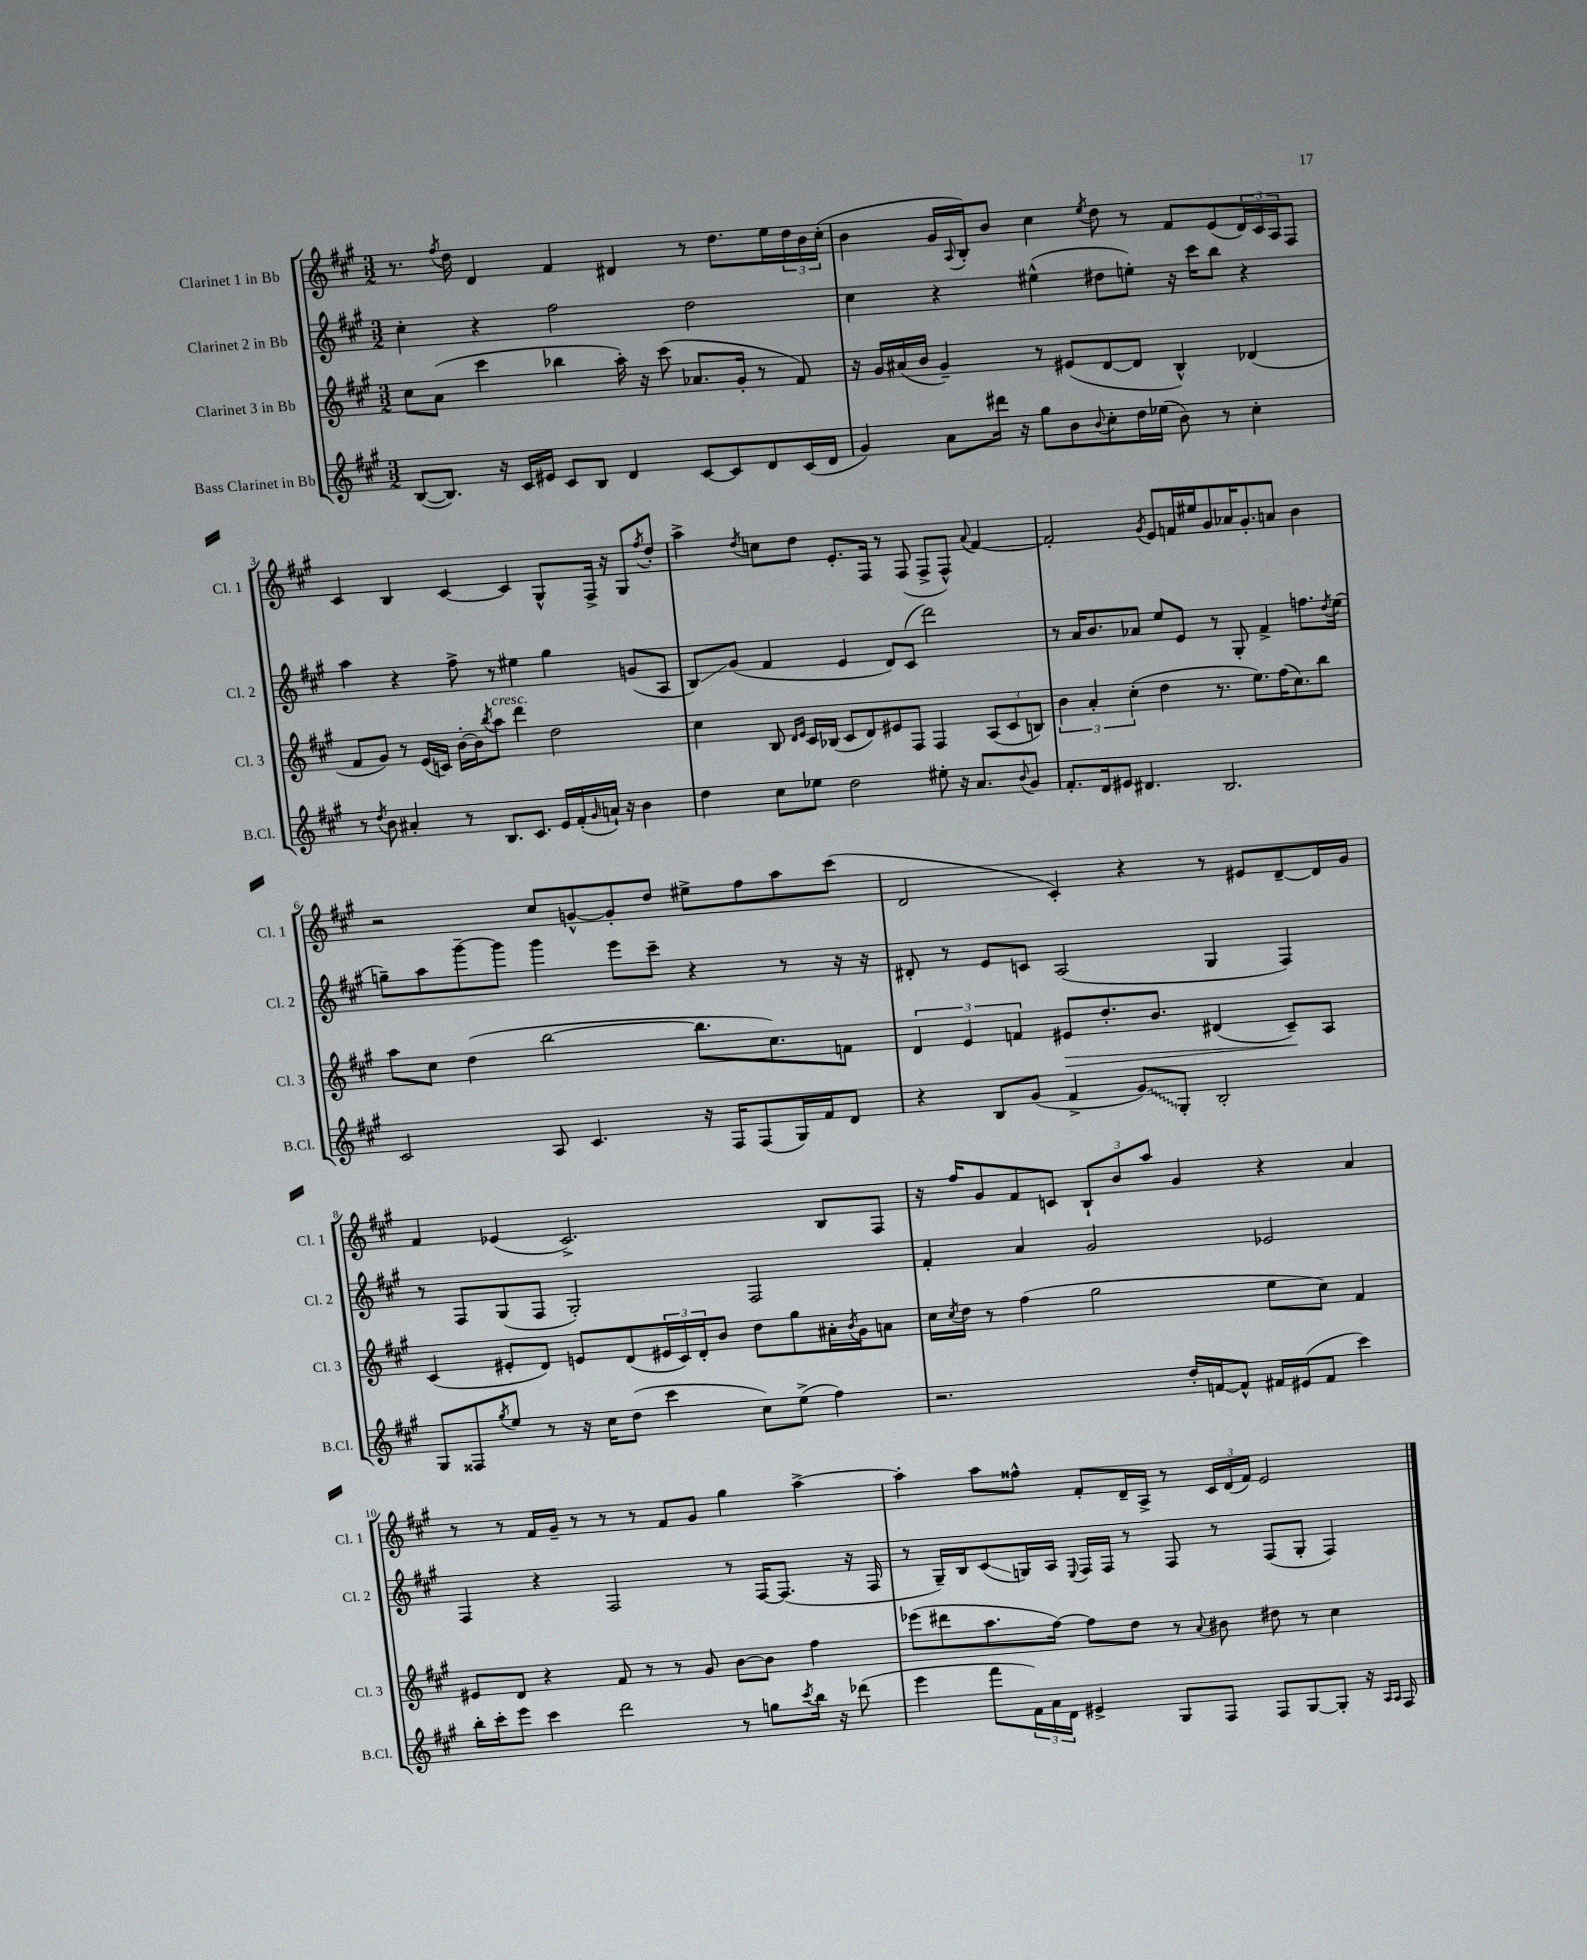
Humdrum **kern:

**kern	**kern	**kern	**kern
*staff4	*staff3	*staff2	*staff1
*clefG2	*clefG2	*clefG2	*clefG2
*k[f#c#g#]	*k[f#c#g#]	*k[f#c#g#]	*k[f#c#g#]
*M3/2	*M3/2	*M3/2	*M3/2
([8B/L	8cc#\L	4cc#'\	8.r
8.B/]J)	(8a\J	.	.
.	.	.	8qff#/
.	.	.	16dd\
.	4ccc#\	4r	4d/
16r	.	.	.
16c#/LL	.	.	.
16e#/JJ	.	.	.
8c#/L	4bb-\	2ff#\	4f#/
8B/J	.	.	.
4d/	16aa'\)	.	4d#/
.	16r	.	.
.	(8ccc#\	.	.
[8c#/L	8.a-/L	2dd\	8r
8c#/]	.	.	8.dd\L
.	16g#'/Jk	.	.
8d/	8r	.	.
.	.	.	16ee\L
(16c#/L	8f#/)	.	24dd\
.	.	.	24b\
16d/JJ	.	.	.
.	.	.	(24cc#'\JJ
=	=	=	=
4g#/)	16r	4cc#\	4b\
.	16g#/LL	.	.
.	(16a#/	.	.
.	16b/JJ	.	.
8a\L	4g#~/)	4r	16g#/LL
.	.	.	8qqA/
.	.	.	16B'/J)
16ddd#\Jk	.	.	8b/J
16r	.	.	.
8gg#\L	8r	(4ee#^^\	4cc#\
8b\	(8e#/L	.	.
8qqb/	.	.	8qee/
8cc#'\	[8d/	8dd#\L	8dd\
16dd\L	8d/]J	8ee'\J)	8r
(16ee-\JJ	.	.	.
8b\)	4B^^/)	16r	8f#/L
.	.	16ccc#\LK	.
8r	.	8bb\J	(8e/
4cc#'\	(4d-/	4r	24d/L)
.	.	.	24c#/
.	.	.	24A/J
.	.	.	8F#/J
=	=	=	=
8r	8f#/L	4aa\	4c#/
8qdd/	.	.	.
8b\	8g#/J)	.	.
4a#'/	8r	4r	4B/
.	(16e/LL	.	.
.	16c/JJ)	.	.
8r	[16b'\LL	8ff#^\	[4c#/
.	16b\]J	.	.
.	8qbb/	.	.
8.B/L	8aa\J	8r	.
.	4ddd\	4ee#\	4c#/]
8.c#/J	.	.	.
16e/LL	2dd\	4gg#\	8G#^^/L
(16f#'/	.	.	.
16qqg#/	.	.	.
16a`/JJ)	.	.	16F#^/Jk
16r	.	.	16r
4b\	.	(8g/L	8G#/L
.	.	.	8qff#/
.	.	8A/J	8dd'/J
=	=	=	=
4dd\	4cc#\	8B/L)	4aa^\
.	.	(8g#/J	.
.	.	.	8qdd/
8cc#\L	8B/	4f#/	8cc\L
.	16qqd/LL	.	.
.	16qqe/JJ	.	.
8ee-\J	16c#/LL	.	8dd\J
.	(16B-/JJ	.	.
2dd\	8c#/L	4e/	8.e'/L
.	8d/)	.	.
.	.	.	16F#/Jk
.	8e#/	8d/L)	8r
.	8F#/J	(8c#/J	(8F#/
8ee#'\	4F#/	2ddd\)	8F#^/L
16r	.	.	8F#^^/J)
8.a/L	.	.	.
.	.	.	8qqa/
.	(12A/L	.	[4f#/
.	12c#/	.	.
8qqb/	.	.	.
8g#/J	.	.	.
.	12B/J)	.	.
=	=	=	=
8.f#'/L	6b\	8r	2f#'/]
.	.	16a/LK	.
.	6a'/	.	.
16d/k	.	8.b/	.
8e#/J	.	.	.
.	(6cc#'\	.	.
4.d#/	.	8a-/J	.
.	.	.	8qg#/
.	4dd\	8ee/L	8e/L
.	.	8e/J	16f/L
.	.	.	16ee#/J
2.B/	8.r	8r	8g#/
.	.	8G#'/	16a-/K
.	8.ee\L)	.	8.g#'/
.	.	4f#^/	.
.	(16ff#\K	.	8a/J
.	8.cc#\)	.	.
.	.	8.ff\L	4b\
.	8bb\J	.	.
.	.	8qdd/	.
.	.	(16ee\Jk	.
=	=	=	=
2c#/	8aa\L	8gg~\L)	2r
.	8cc#\J	8aa\	.
.	(4dd\	[8ggg#~\	.
.	.	8ggg#\]J	.
8A/	[2bb\	4ggg#\	8cc#/L
4.c#/	.	.	[8g^^/
.	.	8eee\L	8g'/]
.	.	8ccc#~\J	8dd/J
16r	8.bb\]L	4r	8ee#^\L
16F#/LK	.	.	.
(8F#/	.	.	8ff#\
.	8.cc#\)	.	.
16G#/L)	.	8r	8aa\
16f#/J	.	.	.
8d/J	8f\J	16r	(8ccc#\J
.	.	16r	.
=	=	=	=
4r	6d/	8d#'/	2d/
.	.	8r	.
.	6e/	.	.
8B/L	.	8e/L	.
.	6f/	.	.
(8g#/J	.	8c/J	.
4f#^/	8e#/L	(2A/	4c#'/)
.	8.dd'/	.	.
8g#/L)	.	.	4r
.	8.b/J	.	.
8G#'/J	.	.	.
2B'/	(4d#/	4G#/	8r
.	.	.	8e#/L
.	8c#~/L)	4F#/)	[8d~/
.	8A/J	.	16d/]L
.	.	.	16g#/JJ
=	=	=	=
8G#/L	(4c#/	8r	4f#/
8F##/	.	8F#/L	.
8qgg#/	.	.	.
8ee/J	8e#'/L	(8G#/	(4e-/
8r	8d/J)	8F#/J	.
16r	8e/L	2G#'/)	2.c#^/)
16cc#\LK	.	.	.
(8dd\J	(8d/	.	.
4ccc#\	24e#/L	.	.
.	24c#/)	.	.
.	24d'/J	.	.
.	8b/J	.	.
8cc#\L)	8dd\L	2F#/	.
(8ee^\J	8gg#\	.	.
4ff#\)	16a#'\L	.	8B/L
.	8qb/	.	.
.	16g#\J	.	.
.	8a\J	.	8F#/J
=	=	=	=
2.r	16cc#\LL	4f#'/	16r
.	8qcc#/	.	.
.	16dd\JJ	.	16ff#/LK
.	8r	.	8g#/
.	(4ff#\	4a/	8f#/
.	.	.	8c/J
.	2gg#\	2g#/	12B`/L
.	.	.	12b/
.	.	.	12aa/J
16dd'/LL	.	.	4g#/
[16f/J	.	.	.
8f^^/]J	.	.	.
16f#/LL	8ee\L	2e-/	4r
(16e#/J	.	.	.
8f#/J	8cc#\J)	.	.
4ccc#\)	4f#/	.	4a/
=	=	=	=
16bb'\LL	8e#/L	4F#/	8r
16ccc#'\J	.	.	.
8eee\J	8d/J	.	8r
4ccc#\	4r	4r	16f#/LL
.	.	.	16g#~/JJ
.	.	.	8r
2ddd\	8f#/	2F#/	8r
.	8r	.	8r
.	8r	.	8f#/L
.	8g#/	.	8g#/J
8r	[8b\L	8r	4gg#\
8gg\L	8b\]J	[16F#/LK	.
.	.	(8.F#/]J	.
8qccc#/	.	.	.
16bb\Jk	4ff#\	.	[4aa^\
16r	.	.	.
(8ddd-\	.	16r	.
.	.	16F#/	.
=	=	=	=
4eee\	(8eee-\L	8r	4aa'\]
.	8ddd#\	16G#~/LL)	.
.	.	16B/J	.
8fff#\L	8.aa\	(8c#/	8aa\L
24f#\L)	.	16G/L)	8ff##^^\J
24a\	.	.	.
.	[16ff#\Jk)	16A/JJ	.
24d\JJ	.	.	.
.	.	8qqE/	.
4e#^/	8ff#\]L	16F#/LL	8f#'/L
.	.	16F#/JJ	.
.	8dd\J	8r	16d~/L
.	.	.	16A^/JJ
8G#/L	8r	8F#/	8r
.	8qqa/	.	.
8F#/J	8b#\	8r	24c#/LL
.	.	.	(24d/
.	.	.	24f#/JJ)
8F#/L	8dd#\	(8F#/L	2e/
[8G#/	8r	8G'/J	.
8G#'/]J	4cc#\	4F#/)	.
16r	.	.	.
16qqA/LL	.	.	.
16qqA/JJ	.	.	.
16F#/	.	.	.
==	==	==	==
*-	*-	*-	*-
